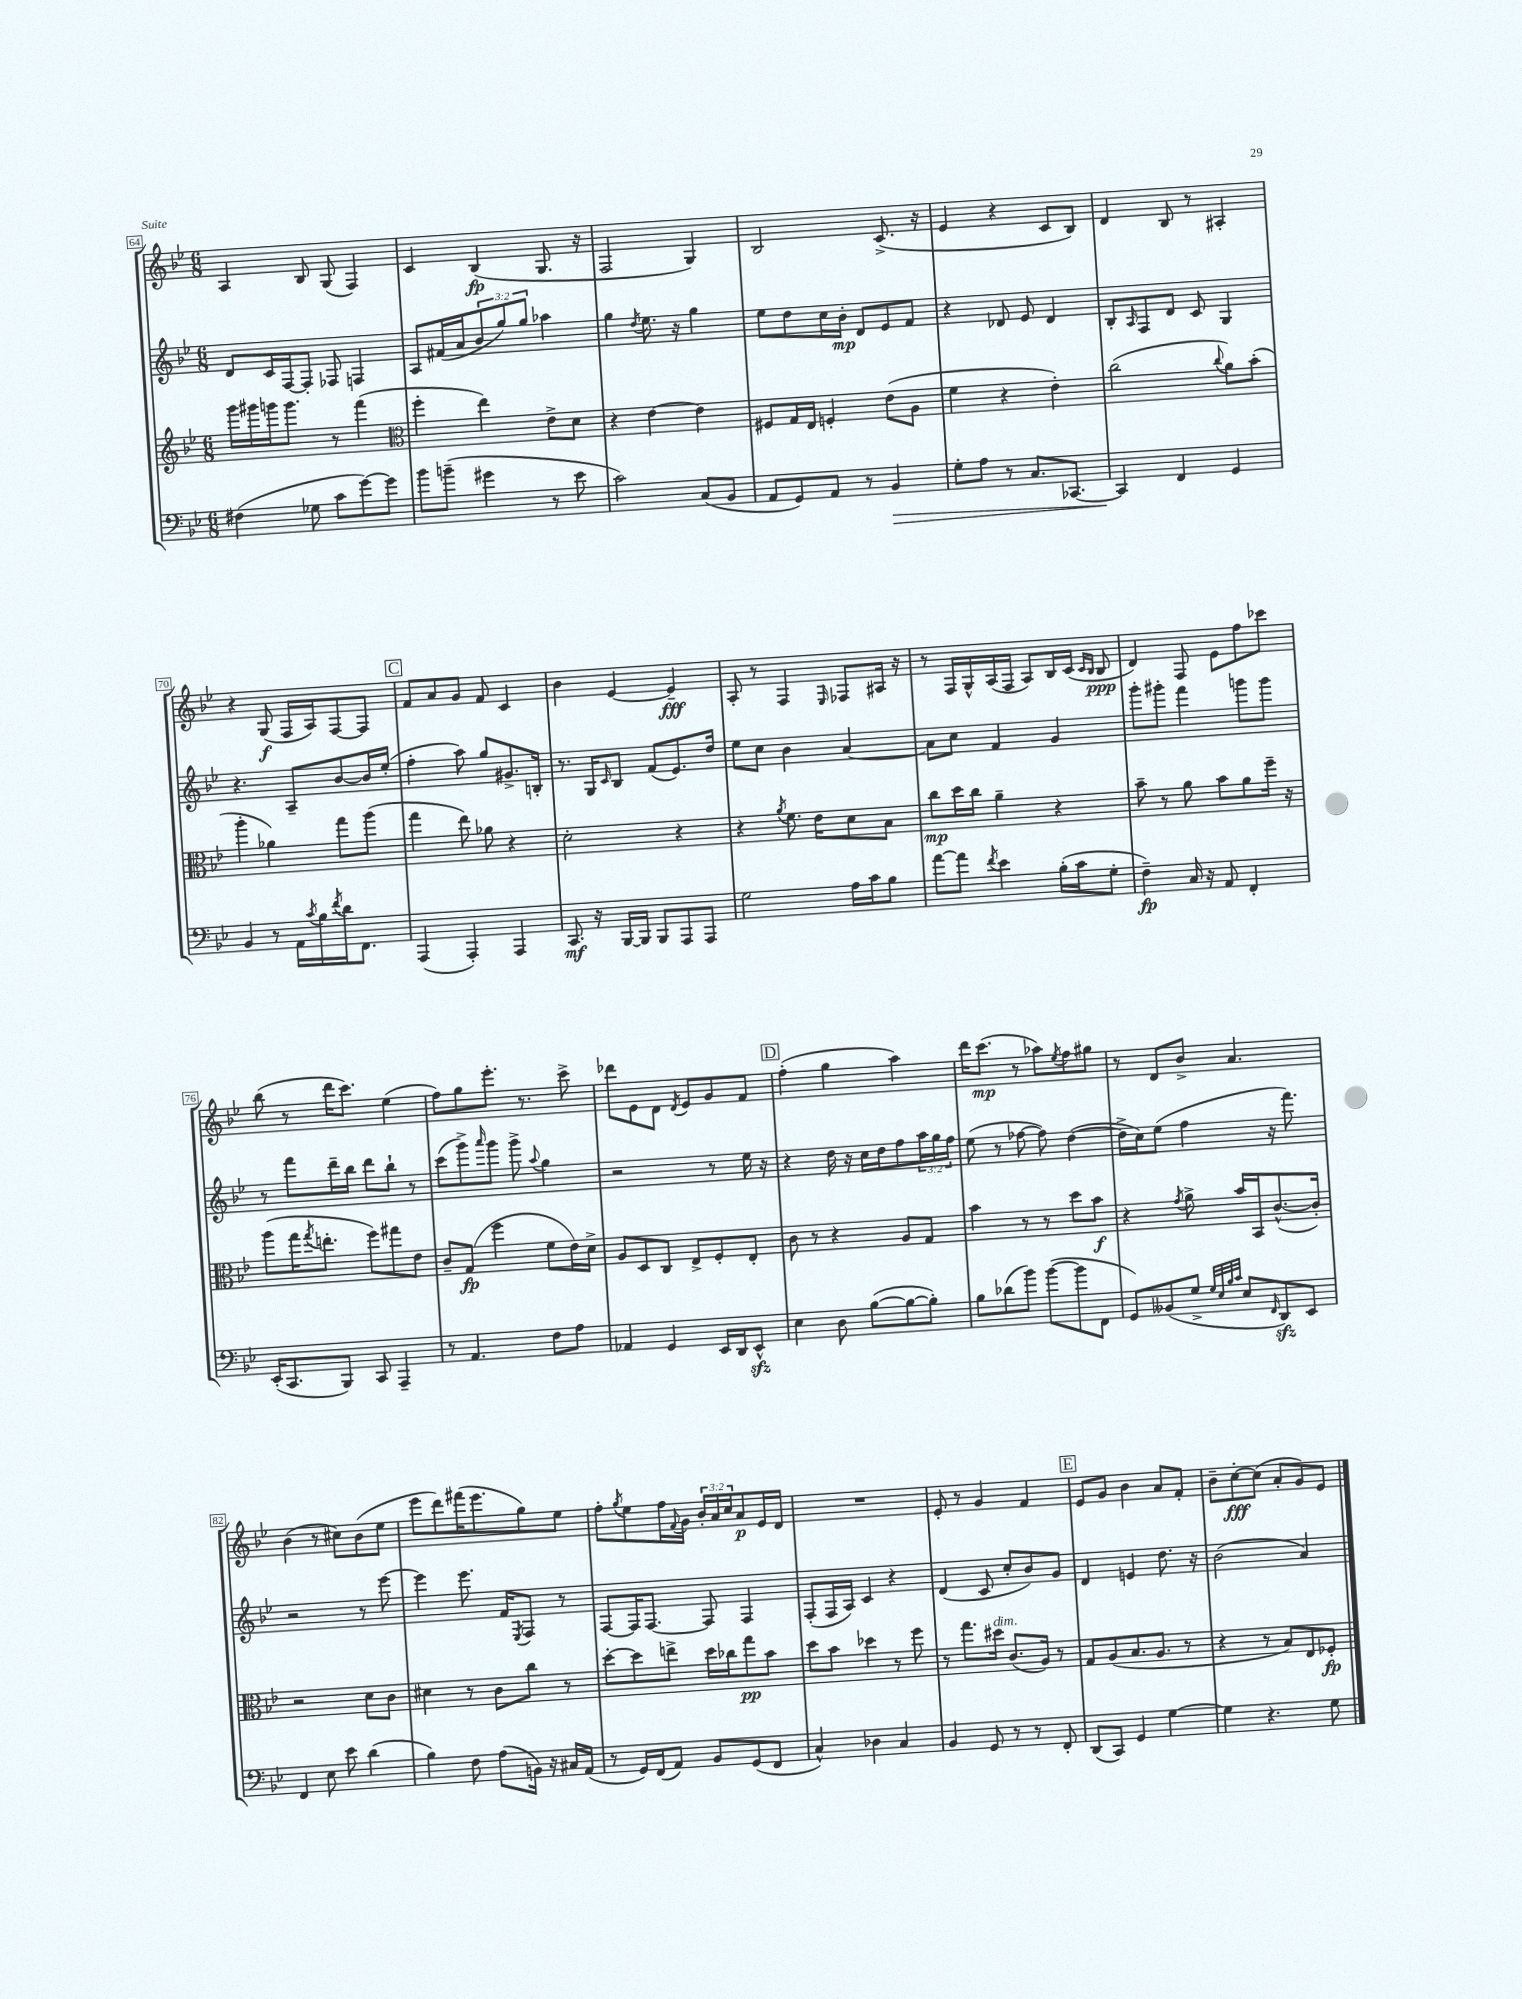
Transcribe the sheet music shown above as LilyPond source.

<<
\new StaffGroup <<
\new Staff = "s0" {
    \clef treble \key bes \major \numericTimeSignature \time 6/8 \override Staff.TupletNumber.text = #tuplet-number::calc-fraction-text
    a4 bes8 g8( f4) |
    c'4 bes4\fp( g8. r16 |
    f2 g4) |
    bes2 c'8.->( r16 |
    ees'4 r4 c'8 bes8) |
    d'4 bes8 r8 ais4-. |
    r4 g8\f( f16 a16) f8~ f8 |
    \mark \markup { \box "C" } f'8 a'8 g'8 f'8 c'4 |
    bes'4 ees'4~ ees'4--\fff |
    a8-. r8 f4 \grace { ees16 } fes8 ais16 r16 |
    r8 f16 g16-^ a16( f16 a8) bes16 c'16( \grace { c'16 bes16 } bes8\ppp |
    d'4) f8 ees'8 f''8 ces'''8 |
    bes''8( r8 d'''16 c'''8.) ees''4( |
    f''8) g''8 ees'''8.-. r8. c'''8-> |
    des'''8 ees'8 d'8 \acciaccatura { d'8 } ees'8 g'8 f'8 |
    \mark \markup { \box "D" } f''4-.( g''4 a''4) |
    d'''16 c'''8.\mp( r8 aes''8) \acciaccatura { ees''8 } f''8 gis''8 |
    r8 d'8 bes'8-> a'4. |
    bes'4( r8 cis''8) bes'8( ees''8 |
    ees'''8 d'''8) fis'''16( ees'''8. g''8) ees''8 |
    f''8-. \acciaccatura { g''8 } ees''8 f''16 \appoggiatura { f'8 } g'16 \tuplet 3/2 { bes'16-. a'16 c''16 } a'8\p ees'16 d'16 |
    R2. |
    ees'8-. r8 g'4 f'4 |
    \mark \markup { \box "E" } ees'8 g'8 bes'4 a'8 f'8-. |
    bes'8-- c''8~-.\fff c''8( a'8-. g'8) ees'8 \bar "|." |
}
\new Staff = "s1" {
    \clef treble \key bes \major \numericTimeSignature \time 6/8 \override Staff.TupletNumber.text = #tuplet-number::calc-fraction-text
    d'8 c'16 f16~ f8-. fes8 f4 |
    a8 fis'16( a'16 \tuplet 3/2 { bes'8 g''8) g''8 } aes''4 |
    g''4 \acciaccatura { d''8 } ees''8. r16 g''4 |
    ees''8 d''8 c''16 bes'16-.\mp d'8 ees'8 f'8 |
    r4 des'8 ees'8 des'4 |
    bes8-. \grace { a16 } f8 d'8 c'8 g4 |
    r4. a8-- bes'8~ bes'16 ees''16-.( |
    \mark \markup { \box "C" } f''4-. a''8) g''8 gis'8.-> b16-. |
    r8. g16 \grace { c'16 } bes8 f'8( ees'8.) d''16 |
    ees''8 c''8 bes'4 a'4~ |
    a'8 c''8 f'4 g'4 |
    g'''8-. gis'''8-. f'''4 g'''8 g'''8 |
    r8 f'''8 d'''16-- bes''16 d'''8 bes''8-! r8 |
    c'''8( g'''8->) \grace { a'''16 } g'''8 g'''8-> \appoggiatura { a''8 } g''4 |
    r2 r8 ees''16 r16 |
    \mark \markup { \box "D" } r4 d''16 r16 c''16 d''16 f''8 \tuplet 3/2 { a''16 g''16 f''16 } |
    ees''8( r8 fes''8~ fes''8) d''4~( |
    d''16-> c''16) ees''8( f''4 r16 f'''8.) |
    r2 r8 ees'''8~ |
    ees'''4 ees'''8. f'16 \acciaccatura { ees8 } f8 r8 |
    f8~ f16 f8.~ f8 f4 |
    f8-.( f16 a16) c'4 r4 |
    d'4( c'8 c''8-. bes'8) g'8 |
    \mark \markup { \box "E" } d'4 e'4 d''8. r16 |
    bes'2( a'4) \bar "|." |
}
\new Staff = "s2" {
    \clef treble \key bes \major \numericTimeSignature \time 6/8
    g'''16 gis'''16 g'''16 g'''8. r8 f'''4( |
    \clef alto f''4-. ees''4) ees'8-> d'8 |
    r4 ees'4~ ees'4 |
    fis8 g16 ees16 f4-. ees'8( a8 |
    f'4 r4 ees'4-.) |
    c''2( \appoggiatura { c''8 } a'8) bes'8-.( |
    a''4-. aes'4) g''8 a''8( |
    \mark \markup { \box "C" } g''4 ees''8) aes'8 r4 |
    d'2-. r4 |
    r4 \acciaccatura { a'8 } f'8. ees'16 d'8 bes8 |
    c''8\mp d''16 c''16 a'4-- r4 |
    bes'8-- r8 a'8 bes'8 a'8 f''16-- r16 |
    a''8( g''16 \acciaccatura { g''8 } e''8.-. f''8) gis''8 ees'8 |
    c'8-- g8\fp( f''4 f'8 ees'16) d'16-> |
    a8 d8 c8 ees8-> f8-. ees8-. |
    \mark \markup { \box "D" } c'8 r8 r4 a8 g8 |
    bes'4 r8 r8 d''8 bes'8\f |
    r4 \acciaccatura { g'8 } a'8-> bes'16 bes,16 c'8.~-^( c'16-.) |
    r2 d'8 c'8 |
    dis'4 r8 c'8 c''8 r8 |
    d''8~-. d''8 e''8-> d''16 ces''16 g''8\pp bes'8 |
    d''8 bes'8 des''4 r8 f''8 |
    r8 g''8. dis''16^\markup { \italic "dim." } c'8.( a16) r8 |
    \mark \markup { \box "E" } g8 a8( bes8. a8. r8 |
    r4 r8 bes8) ees8 fes8-.\fp \bar "|." |
}
\new Staff = "s3" {
    \clef bass \key bes \major \numericTimeSignature \time 6/8
    fis4( ges8 c'8 g'8~) g'8 |
    bes'8 b'8--( gis'4 r8 ees'8 |
    c'2) c8( bes,8 |
    a,8 g,8) a,8 r8 bes,4\> |
    g8-. a8 r8 c8. ces,8.~ |
    ces,4\! f,4 g,4 |
    bes,4 r8 a,16 \acciaccatura { c'8 } bes16 \acciaccatura { f'8 } d'16 f,8. |
    \mark \markup { \box "C" } a,,4( a,,4-.) a,,4 |
    c,8.\mf r16 bes,,16~ bes,,16 bes,,8 a,,8 a,,8 |
    g2 a16 c'16 bes8 |
    a'8~ a'8 \acciaccatura { f'8 } ees'4 bes16-.( c'16 g8-. |
    f4--\fp) c16 r16 a,8 f,4-. |
    ees,16-.( c,8. bes,,8) c,8 a,,4-- |
    r8 a,4. f8 a8 |
    aes,4 g,4 ees,16 d,16 ees,8-^\sfz |
    \mark \markup { \box "D" } ees4 d8 bes8~( bes8~ bes8-.) |
    bes8 des'8( bes'8) bes'8~( bes'8 f,8 |
    g,8) beses,8( g8-> \grace { g32 ees32 bes32 c'32 } ees8 \grace { f,16 } d,8\sfz) ees,8 |
    f,4 ees8 ees'8 d'4( |
    bes4) f8 a8( b,16) r16 cis16 a,16( |
    r8 g,16) f,16( a,8) bes,8 g,8( f,8 |
    c4-^) des4 c4 |
    bes,4 g,8 r8 r8 f,8-. |
    \mark \markup { \box "E" } d,8( c,8) g,4 g4~ |
    g4 r4. g8 \bar "|." |
}
>>
>>
\layout { \context { \Score currentBarNumber = #64 \override BarNumber.stencil = #(make-stencil-boxer 0.1 0.3 ly:text-interface::print) } }
